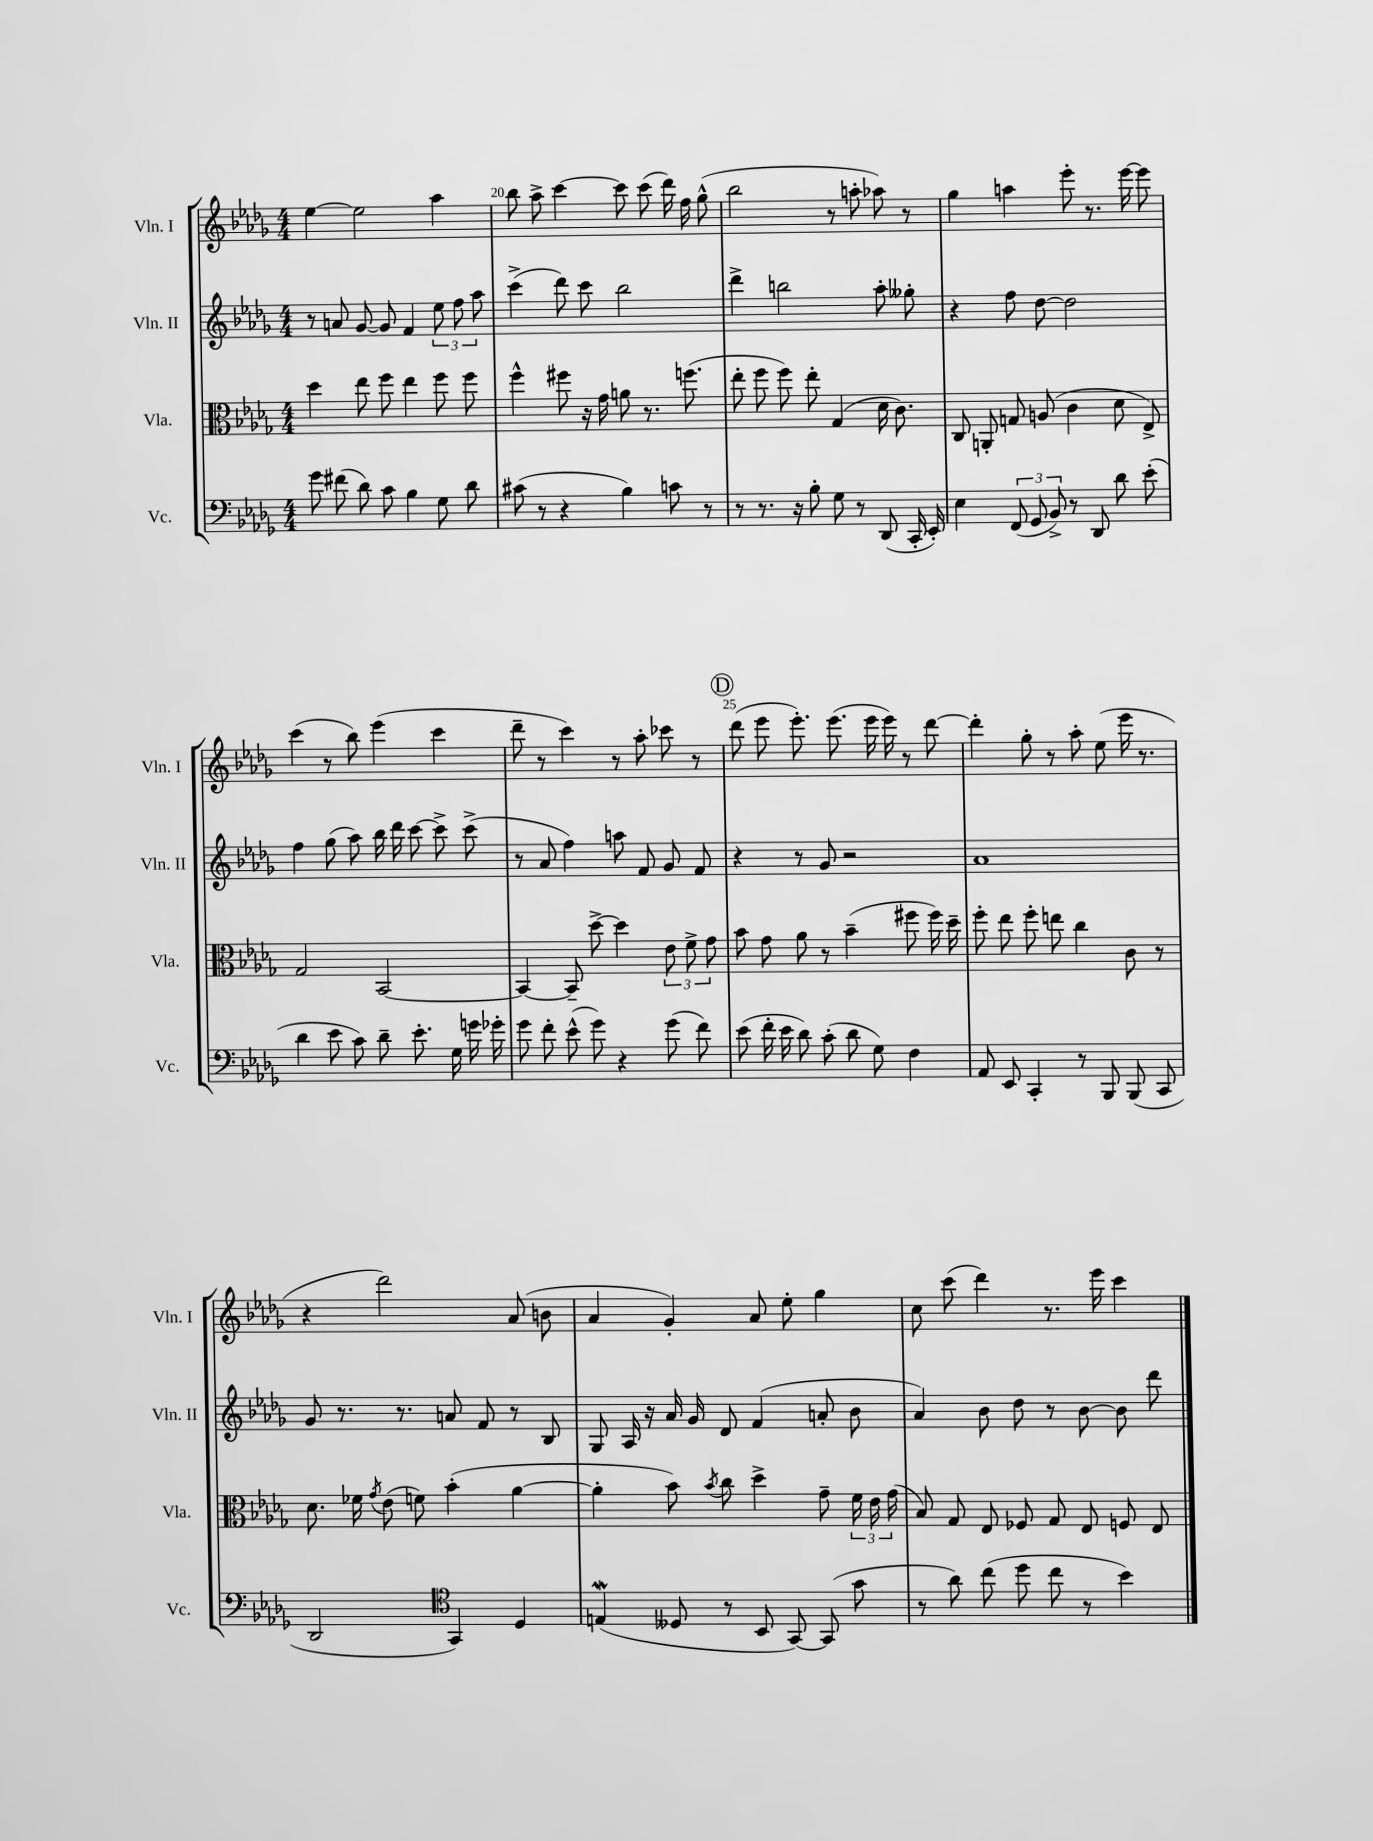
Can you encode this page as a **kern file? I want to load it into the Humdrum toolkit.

**kern	**kern	**kern	**kern
*staff4	*staff3	*staff2	*staff1
*clefF4	*clefC3	*clefG2	*clefG2
*k[b-e-a-d-g-]	*k[b-e-a-d-g-]	*k[b-e-a-d-g-]	*k[b-e-a-d-g-]
*M4/4	*M4/4	*M4/4	*M4/4
8g-	4dd-	8r	[4ee-
(8f#	.	8a	.
8d-)	8ee-	[8g-	2ee-]
8c	8ff	8g-]	.
4B-	4ee-	4f	.
8G-	8ff	12ee-	4aa-
.	.	12ff	.
8d-	8ff	.	.
.	.	12aa-	.
=	=	=	=
(8c#	4ff^^	(4ccc^	8bb-
8r	.	.	8aa-^
4r	8ff#	8ddd-)	[4ccc
.	16r	8ccc	.
.	16g-	.	.
4B-)	8a	2bb-	8ccc]
.	8.r	.	(8ccc
8c	.	.	16ddd-)
.	(8.ff	.	16ff
8r	.	.	(8gg-^^
=	=	=	=
8r	8ee-'	4ddd-^	2bb-
8.r	8ff	.	.
.	8ff)	2bb	.
16r	.	.	.
8B-'	8ee-'	.	.
8G-	(4G-	.	8r
8r	.	.	8aa'
(8DD-	16d-	8aa-'	8aa-)
.	8.c)	.	.
16CC'	.	8gg--'	8r
16EE-')	.	.	.
=	=	=	=
4E-	8C	4r	4gg-
.	8AA'	.	.
(12FF	8G	8ff	4aa
12GG-	.	.	.
.	(8A	[8dd-	.
12BB-^)	.	.	.
8r	4c	2dd-]	8eee-'
8DD-	.	.	8.r
8d-	8d-	.	.
.	.	.	[16eee-
(8e-'	8E-^)	.	8eee-]
=	=	=	=
4d-	2G-	4ff	(4ccc
8e-	.	(8gg-	8r
8c)	.	8aa-)	8bb-)
8d-~	[2BB-	16bb-	(4eee-
.	.	16ddd-	.
8.e-'	.	[8ccc	.
.	.	8ccc^]	4ccc
16G-	.	.	.
16g	.	(8ccc^	.
16g-'	.	.	.
=	=	=	=
8g-	4BB-_	8r	8ddd-~
8f'	.	8a-	8r
(8e-^^	8BB-~]	4ff)	4ccc)
8g-)	[8dd-^	.	.
4r	4dd-]	8aa	8r
.	.	8f	8aa-'
(8g-	12e-	8g-	8ccc-
.	12f^	.	.
8f)	.	8f	8r
.	12g-	.	.
=	=	=	=
(8e-	8b-	4r	(8ddd-
16f'	8g-	.	8eee-
16e-	.	.	.
8d-)	8a-	8r	8.eee-')
(8c'	8r	8g-	.
.	.	.	(8.eee-
8d-	(4b-~	2r	.
8G-)	.	.	16eee-
.	.	.	16eee-)
4F	8ff#	.	8r
.	16ff#)	.	[8ddd-
.	16dd-~	.	.
=	=	=	=
8AA-	8ff'	1a-	4ddd-']
8EE-	8ee-	.	.
4CC'	8ff'	.	8gg-'
.	8ee	.	8r
8r	4cc	.	8aa-'
8BBB-	.	.	(8ee-
(8BBB-	8c	.	16eee-
.	.	.	8.r
8CC	8r	.	.
=	=	=	=
2DD-	8.d-	8g-	4r
.	.	8.r	.
.	16f-	.	.
.	8qg-	.	.
.	(8e-	.	2ddd-)
.	.	8.r	.
.	8f)	.	.
*clefC4	*	*	*
4GG-)	(4b-'	8a	.
.	.	8f	.
4D-	[4a-	8r	(8a-
.	.	8B-	8b
=	=	=	=
(4E	4a-']	8G-	4a-
.	.	16A-	.
.	.	16r	.
8D--	8b-)	16a-	4g-')
.	.	16g-	.
.	8qb-	.	.
8r	8cc	8d-	.
8BB-	4dd-^	(4f	8a-
[8GG-)	.	.	8ee-'
(8GG-]	8g-~	8a'	4gg-
8g-	24f	8b-	.
.	24e-	.	.
.	(24g-	.	.
=	=	=	=
8r	8B-)	4a-)	8cc
8a-)	8G-	.	(8ccc
(8cc	8E-	8b-	4ddd-)
8dd-	8F-	8dd-	.
8cc	8G-	8r	8.r
8r	8E-	[8b-	.
.	.	.	16eee-
4b-)	8F	8b-]	4ccc
.	8E-	8ddd-	.
==	==	==	==
*-	*-	*-	*-
